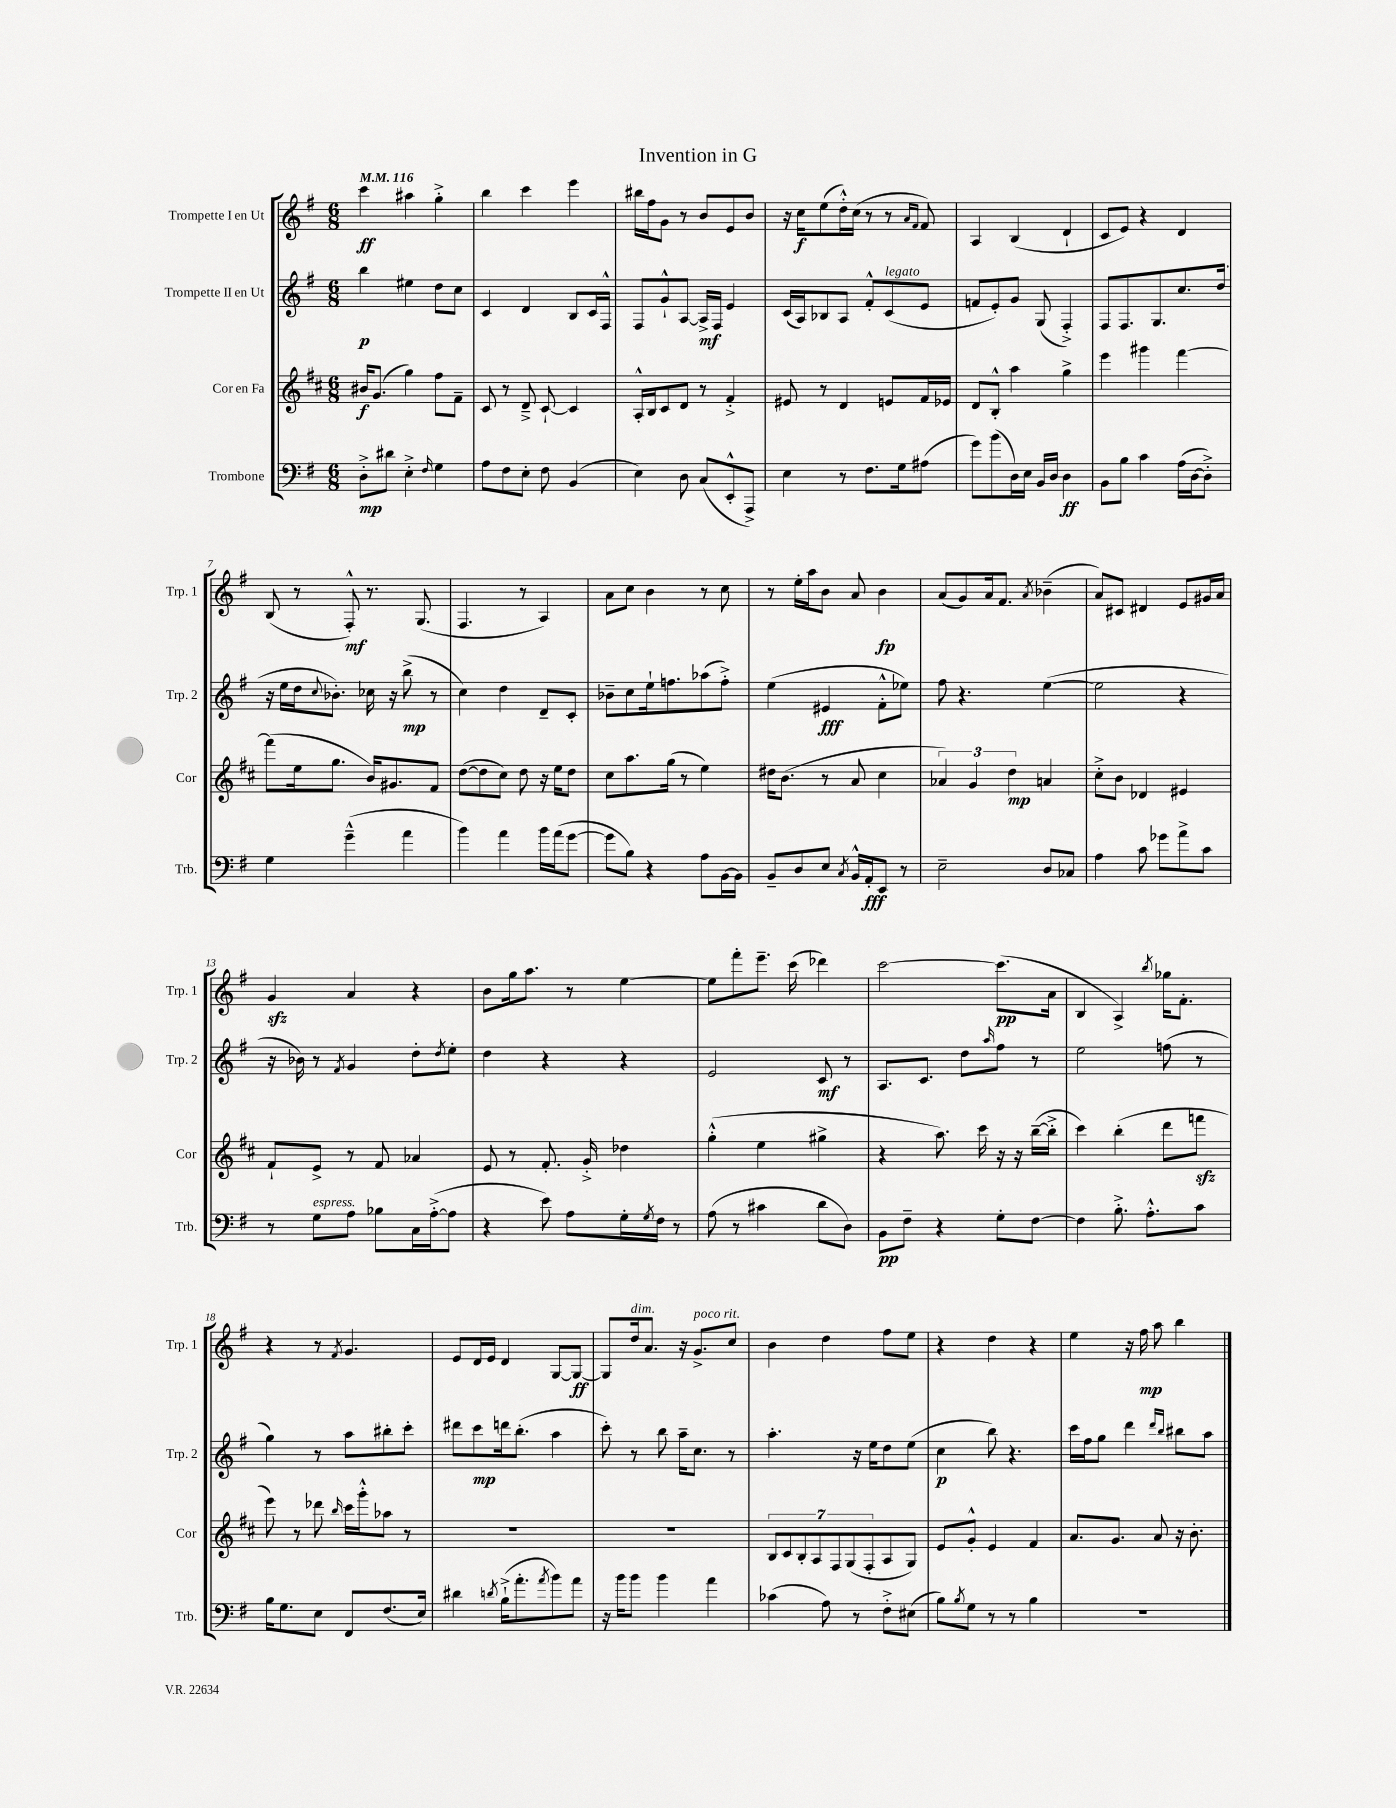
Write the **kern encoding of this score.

**kern	**kern	**kern	**kern
*staff4	*staff3	*staff2	*staff1
*clefF4	*clefG2	*clefG2	*clefG2
*k[f#]	*k[f#c#]	*k[f#]	*k[f#]
*M6/8	*M6/8	*M6/8	*M6/8
*MM116	*MM116	*MM116	*MM116
8D'^	16b#	4bb	4ccc
.	(8.g	.	.
8d#	.	.	.
4E'^	4gg)	4ee#	4aa#
16qqF#	.	.	.
4G	8ff#	8dd	4gg'^
.	8f#~	8cc	.
=	=	=	=
8A	8c#	4c	4bb
8F#	8r	.	.
8E'	8d~^	4d	4ccc
8F#	[8c#`	.	.
(4BB	4c#]	8B	4eee
.	.	16c	.
.	.	16F#^^	.
=	=	=	=
4E)	16A'^^	8F#	16bb#
.	16B	.	16ff#
.	8c#	8g`^^	8g
8D	8d	[8A	8r
(8C	8r	16A^]	8b
.	.	16F#	.
8EE'^^	4f#'^	4e	8e
8AAA^)	.	.	8b
=	=	=	=
4E	8e#	(16c	16r
.	.	16A)	16cc
.	8r	8B-	(8ee
8r	4d	8A	16dd'^^)
.	.	.	(16cc
8.F#	.	8f#'^^	8r
.	8e	(8c	8r
16G	.	.	.
.	.	.	16qqa
.	.	.	16qqf#
(8A#	16f#	8e	8f#)
.	16e-	.	.
=	=	=	=
8g)	8d	8f	4A
(8b	8B'^^	8e')	.
16D)	4aa	8g	(4B
16E	.	.	.
16BB	.	(8G	.
16D	.	.	.
4D	4gg^	4F#'^)	4d`
=	=	=	=
8BB	4eee	8F#	8c
8B	.	8.F#	8e)
4c	4ggg#	.	4r
.	.	8.G	.
(16A	[4fff#	8.cc	4d
[16D	.	.	.
8D'^])	.	.	.
.	.	(16dd	.
=	=	=	=
4G	(8fff#]	16r	(8B
.	.	16ee	.
.	16ee	16dd	8r
.	.	8qqcc	.
.	8.gg	8.b-')	.
(4g~^^	.	.	8F#'^^)
.	16b)	16cc-	8.r
.	8.g#	16r	.
4a	.	(8bb^	.
.	.	.	(8.G
.	8f#	8r	.
=	=	=	=
4b)	([8dd	4cc)	4.F#
.	8dd]	.	.
4a	8cc#)	4dd	.
.	8dd	.	8r
16b	16r	8d~	4A)
(16a	16ee	.	.
[8g	8dd	8c'	.
=	=	=	=
8g]	8cc#	8b-~	8a
8B)	8.aa	8cc	8cc
4r	.	16ee`	4b
.	(16gg	8.ff	.
.	8r	.	.
8A	4ee)	(8aa-	8r
[16BB	.	8ff'^)	8cc
16BB]	.	.	.
=	=	=	=
8BB~	16dd#	(4ee	8r
.	(8.b	.	.
8D	.	.	16ee'
.	.	.	16aa
8E	8r	4e#	8b
8qC	.	.	.
16BB^^	8a	.	8a
16AA'	.	.	.
8EE	4cc#	8f#'^^	4b
8r	.	8ee-)	.
=	=	=	=
2E~	6a-)	8ff#	(8a
.	.	4.r	8g)
.	6g	.	.
.	.	.	16a
.	.	.	8.f#
.	6dd	.	.
.	.	.	8qa
8D	4a	([4ee	(4b-~
8C-	.	.	.
=	=	=	=
4A	8cc#'^	2ee]	8a)
.	8b	.	8c#
8c	4d-	.	4d#
8g-	.	.	.
8a^	4e#	4r	8e
8c	.	.	16g#
.	.	.	16a
=	=	=	=
8r	8f#`	16r	4g
.	.	16b-)	.
8G	8e^	8r	.
.	.	8qf#	.
8A	8r	4g	4a
8B-	8f#	.	.
16C	4a-	8dd'	4r
([16A'^	.	.	.
.	.	8qdd	.
8A]	.	8ee'	.
=	=	=	=
4r	8e	4dd	8b
.	8r	.	16gg
.	.	.	8.aa
8e)	8.f#'	4r	.
8A	.	.	8r
.	16g'^	.	.
16G'	4dd-	4r	[4ee
8qG	.	.	.
16F#	.	.	.
8r	.	.	.
=	=	=	=
(8A	(4gg'^^	2e	8ee]
8r	.	.	8fff#'
4c#	4ee	.	8.eee~
.	.	.	(16ccc
8d	4gg#^	8c	4ddd-)
8D)	.	8r	.
=	=	=	=
8BB	4r	8.A	[2ccc
8F#~	.	.	.
.	.	8.c	.
4r	8.aa)	.	.
.	.	8dd	.
.	16ccc#	.	.
.	.	16qqaa	.
8G'	16r	8ff#	(8.ccc]
.	16r	.	.
[8F#	([16bb~	8r	.
.	16bb'^]	.	16a
=	=	=	=
4F#]	4ccc#)	2ee	4B
8.B'^	(4bb'	.	4A^)
8.A'^^	.	.	.
.	.	.	8qbb
.	8ddd	(8ff	16gg-
.	.	.	8.f#'
8c	8fff	8r	.
=	=	=	=
16B	8eee)	4gg)	4r
8.G	.	.	.
.	8r	.	.
8E	8ddd-	8r	8r
.	16qqbb	.	8qf#
8FF#	16ccc#	8aa	4.g
.	16ggg'^^	.	.
(8.F#	8aa-	8bb#'	.
.	8r	8ccc'	.
16E)	.	.	.
=	=	=	=
4d#	2.r	8ddd#	8e
.	.	8ccc	16d
.	.	.	16e
8qd	.	.	.
(16B`^	.	16ddd	4d
8.a'	.	(8.bb'	.
8qa	.	.	.
8b)	.	4aa	[8G
8a	.	.	8G_
=	=	=	=
16r	2.r	8ccc')	8G]
16b	.	.	.
8b	.	8r	16dd
.	.	.	8.a
4b	.	8bb	.
.	.	16aa~	16r
.	.	8.cc	8.g^
4a	.	.	.
.	.	8r	8cc
=	=	=	=
(4c-	14B	4.aa'	4b
.	14c#	.	.
.	14B'	.	.
.	14A	.	.
8A)	.	.	4dd
.	14F#	.	.
.	(14G	.	.
8r	.	16r	.
.	14F#'	.	.
.	.	16ee	.
8F#'^	8A	8dd	8ff#
(8E#	8G)	(8ee	8ee
=	=	=	=
8B)	8e	4cc	4r
8qB	.	.	.
8G	8g'^^	.	.
8r	4e	8bb)	4dd
8r	.	4.r	.
4B	4f#	.	4r
=	=	=	=
2.r	8.a	16ccc	4ee
.	.	16ff#	.
.	.	8gg	.
.	8.g	.	.
.	.	4ddd	16r
.	.	.	16ff#
.	8a	.	8aa
.	.	16qqddd	.
.	.	16qqbb	.
.	16r	8bb#	4bb
.	8.b'	.	.
.	.	8aa	.
==	==	==	==
*-	*-	*-	*-
